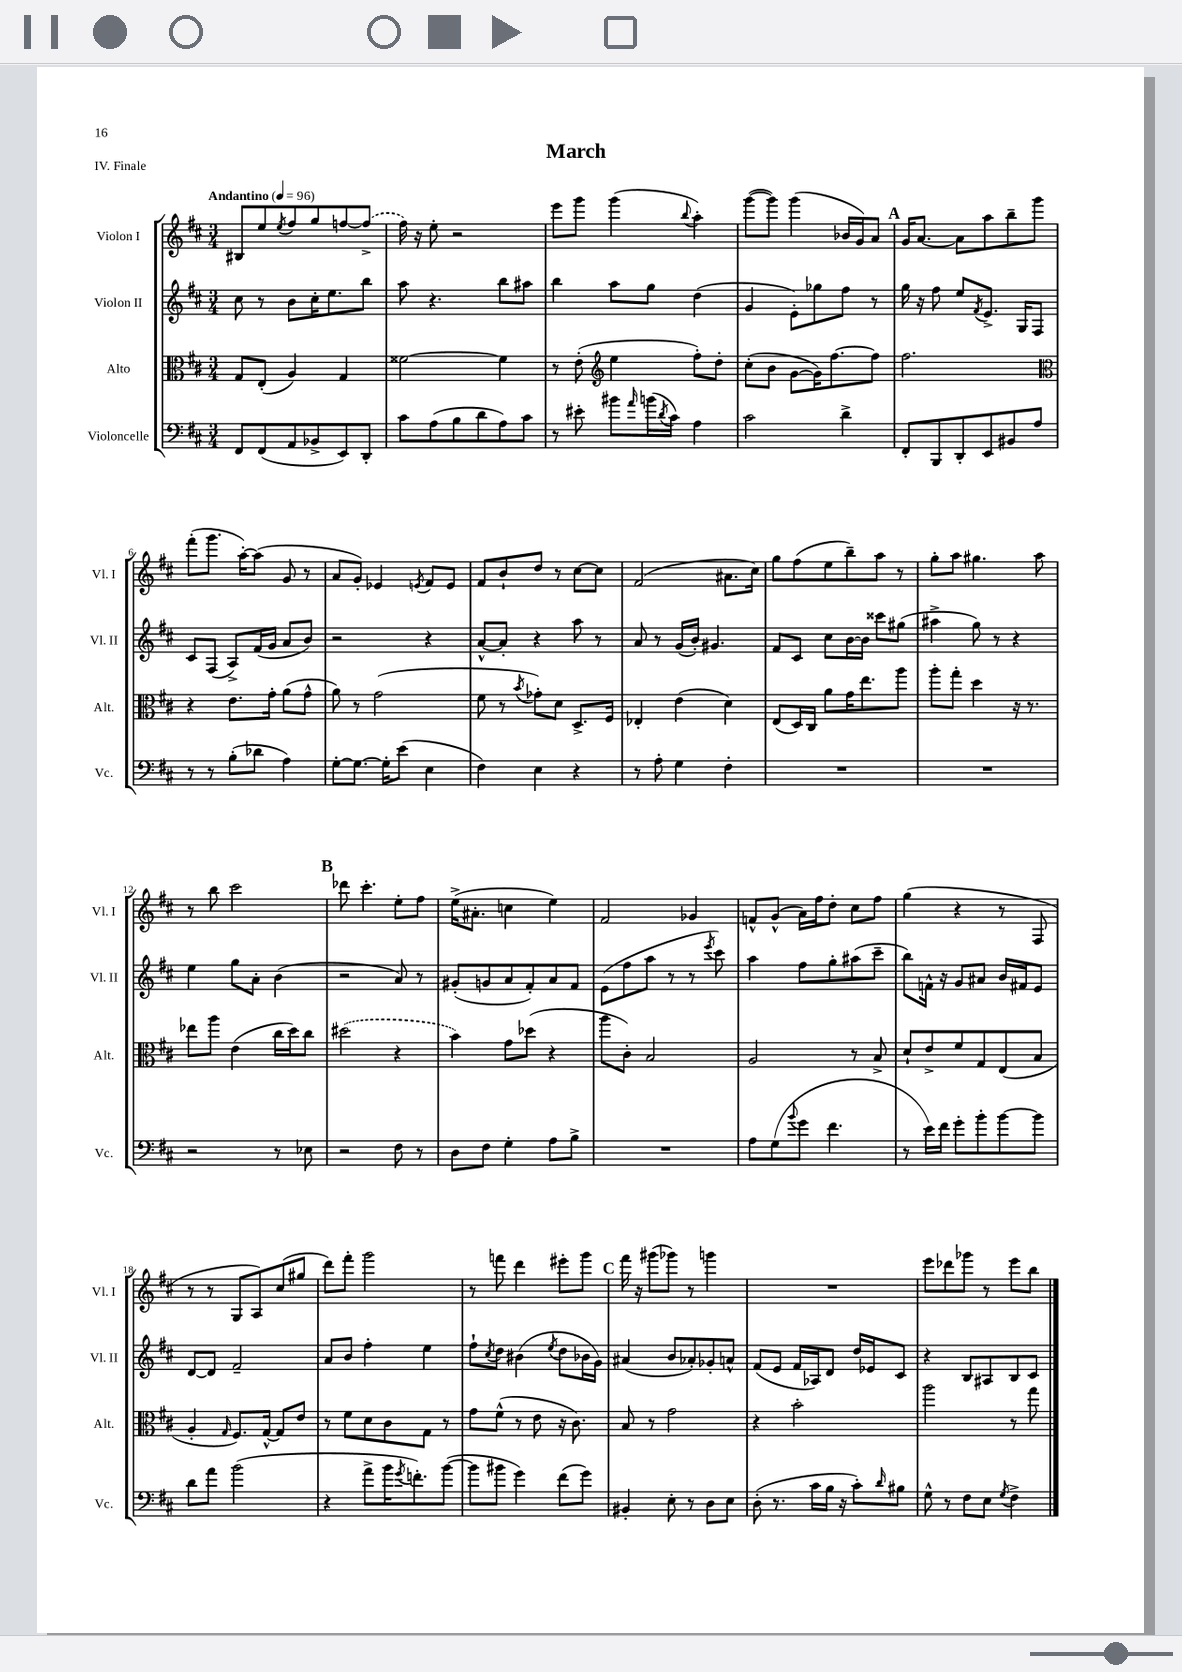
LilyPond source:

\header { title = "March" piece = "IV. Finale" }
<<
\new StaffGroup <<
\new Staff = "s0" \with { instrumentName = "Violon I" shortInstrumentName = "Vl. I" } {
    \clef treble \key d \major \numericTimeSignature \time 3/4 \tempo "Andantino" 4 = 96
    bis8 e''8 \acciaccatura { e''8 } fis''8 g''8 f''8~ \once \slurDashed f''8->( |
    fis''16) r16 e''8-. r2 |
    e'''8 g'''8 g'''4( \appoggiatura { b''8 } a''4-.) |
    g'''8~( g'''8) g'''4( bes'16 g'16) a'8 |
    \mark \markup { \bold "A" } g'16 a'8.~ a'8 a''8 b''8-- g'''8 |
    fis'''8-.( g'''8. a''16~-.) a''8( g'8 r8 |
    a'8 g'8-.) ees'4 \acciaccatura { e'8 } fis'8 e'8 |
    fis'8 b'8-! d''8 r8 cis''8~ cis''8 |
    fis'2( ais'8. cis''16) |
    g''8 fis''8( e''8 b''8--) a''8 r8 |
    g''8-. a''8 gis''4. a''8 |
    r8 b''8 cis'''2 |
    \mark \markup { \bold "B" } des'''8 cis'''4.-. e''8-. fis''8 |
    e''16->( ais'8.-. c''4 e''4) |
    fis'2 ges'4 |
    f'8-^ g'8-^( a'16) fis''16 d''8-. cis''8 fis''8 |
    g''4( r4 r8 fis8 |
    r8 r8 g8 a8) cis''8( gis''8 |
    d'''8) fis'''8-. g'''2 |
    r8 f'''8 d'''4 eis'''8-. g'''8 |
    \mark \markup { \bold "C" } fis'''16 r16 gis'''8( ges'''8) r8 g'''4 |
    R2. |
    e'''8 des'''8 ges'''8 r8 e'''8 b''8 \bar "|." |
}
\new Staff = "s1" \with { instrumentName = "Violon II" shortInstrumentName = "Vl. II" } {
    \clef treble \key d \major \numericTimeSignature \time 3/4
    cis''8 r8 b'8 cis''16-. e''8. b''8 |
    a''8 r4. b''8 ais''8 |
    b''4 a''8 g''8 d''4( |
    g'4 e'8-.) ges''8 fis''8 r8 |
    \mark \markup { \bold "A" } g''16 r16 fis''8 e''8 \acciaccatura { fis'8 } e'8.-> g16 fis8 |
    cis'8 fis8( a8->) fis'16( g'16 a'8 b'8) |
    r2 r4 |
    a'8~-^ a'8-. r4 a''8 r8 |
    a'8 r8 g'16( b'16-.) gis'4. |
    fis'8 cis'8 cis''8 b'16~ b'16 cisis'''8 gis''8( |
    ais''4-> g''8) r8 r4 |
    e''4 g''8 a'8-. b'4( |
    \mark \markup { \bold "B" } r2 a'8) r8 |
    gis'8-.( g'8 a'8 fis'8-.) a'8 fis'8 |
    e'8( fis''8 a''8 r8 r8 \acciaccatura { e'''8 } cis'''8) |
    a''4 fis''8 g''8-. ais''8( cis'''8-- |
    b''8) f'16-^ r16 g'8 ais'8 b'16 fis'16 e'8 |
    d'8~ d'8 fis'2-- |
    a'8 b'8 fis''4-. e''4 |
    fis''8-! \acciaccatura { cis''8 } d''8 bis'4( \acciaccatura { e''8 } d''8 bes'16 g'16) |
    \mark \markup { \bold "C" } ais'4( b'8 aes'8-.) ges'8-. a'8-^ |
    fis'8( e'8 fis'16 aes16) d'8 d''16 ees'16 cis'8 |
    r4 b8 ais8 b8 cis'8 \bar "|." |
}
\new Staff = "s2" \with { instrumentName = "Alto" shortInstrumentName = "Alt." } {
    \clef alto \key d \major \numericTimeSignature \time 3/4
    g8 e8-.( a4) g4 |
    fisis'2~ fisis'4 |
    r8 e'8-.( \clef treble e''4 fis''8-.) d''8-. |
    cis''8-.( b'8 g'8~ g'16) fis''8.~ fis''8 |
    \mark \markup { \bold "A" } fis''2. |
    \clef alto r4 e'8. g'16-. a'8( g'8-^ |
    a'8) r8 g'2( |
    fis'8 r8 \acciaccatura { b'8 } ges'8-.) d'8 d8.-> fis16 |
    ees4-. e'4( d'4) |
    e8( d16) cis16 a'8 g'16 e''8. a''8 |
    a''8-. g''8-. d''4 r16 r8. |
    ees''8 a''8 e'4( cis''16 d''16) cis''8 |
    \mark \markup { \bold "B" } \once \slurDashed dis''2( r4 |
    b'4) g'8 des''8( r4 |
    a''8 cis'8-.) b2 |
    a2 r8 b8-> |
    d'8-! e'8-> fis'8 g8 e8( b8 |
    a4-. \grace { g16 } fis8.) g16~-^ g8 e'8 |
    r8 fis'8 d'8 cis'8 g8 r8 |
    g'8 fis'8-^( r8 e'8 r16 cis'8.) |
    \mark \markup { \bold "C" } b8 r8 g'2 |
    r4 b'2-. |
    a''2 r8 g''8 \bar "|." |
}
\new Staff = "s3" \with { instrumentName = "Violoncelle" shortInstrumentName = "Vc." } {
    \clef bass \key d \major \numericTimeSignature \time 3/4
    fis,8 fis,8( a,8 bes,8-> e,8) d,8-. |
    cis'8 a8( b8 d'8 a8) cis'8 |
    r8 eis'8-. bis'8 \grace { a'16 } b'16( \acciaccatura { d'8 } cis'16) a4 |
    cis'2 d'4-> |
    \mark \markup { \bold "A" } fis,8-. b,,8 d,8-. e,8 bis,8 a8 |
    r8 r8 b8-.( des'8 a4) |
    g8~-. g8.~ g16-. e'8( e4 |
    fis4) e4 r4 |
    r8 a8-. g4 fis4-. |
    R2. |
    R2. |
    r2 r8 ees8 |
    \mark \markup { \bold "B" } r2 fis8 r8 |
    d8 fis8 g4-. a8 b8-> |
    R2. |
    a8 g8( \appoggiatura { b'8 } g'8 fis'4. |
    r8 e'16) fis'16 g'8-. b'8-. b'8~ b'8 |
    d'8 a'8 b'2( |
    r4 a'8-> b'16 \acciaccatura { g'8 } f'8.-.) b'8~( |
    b'8 bis'8 g'4) fis'8( g'8) |
    \mark \markup { \bold "C" } bis,4-. e8-. r8 d8 e8 |
    d8-.( r8. cis'16 b16 r16 cis'8-.) \grace { d'16 } bis8 |
    g8-^ r8 fis8 e8 \acciaccatura { g8 } fis4-> \bar "|." |
}
>>
>>
